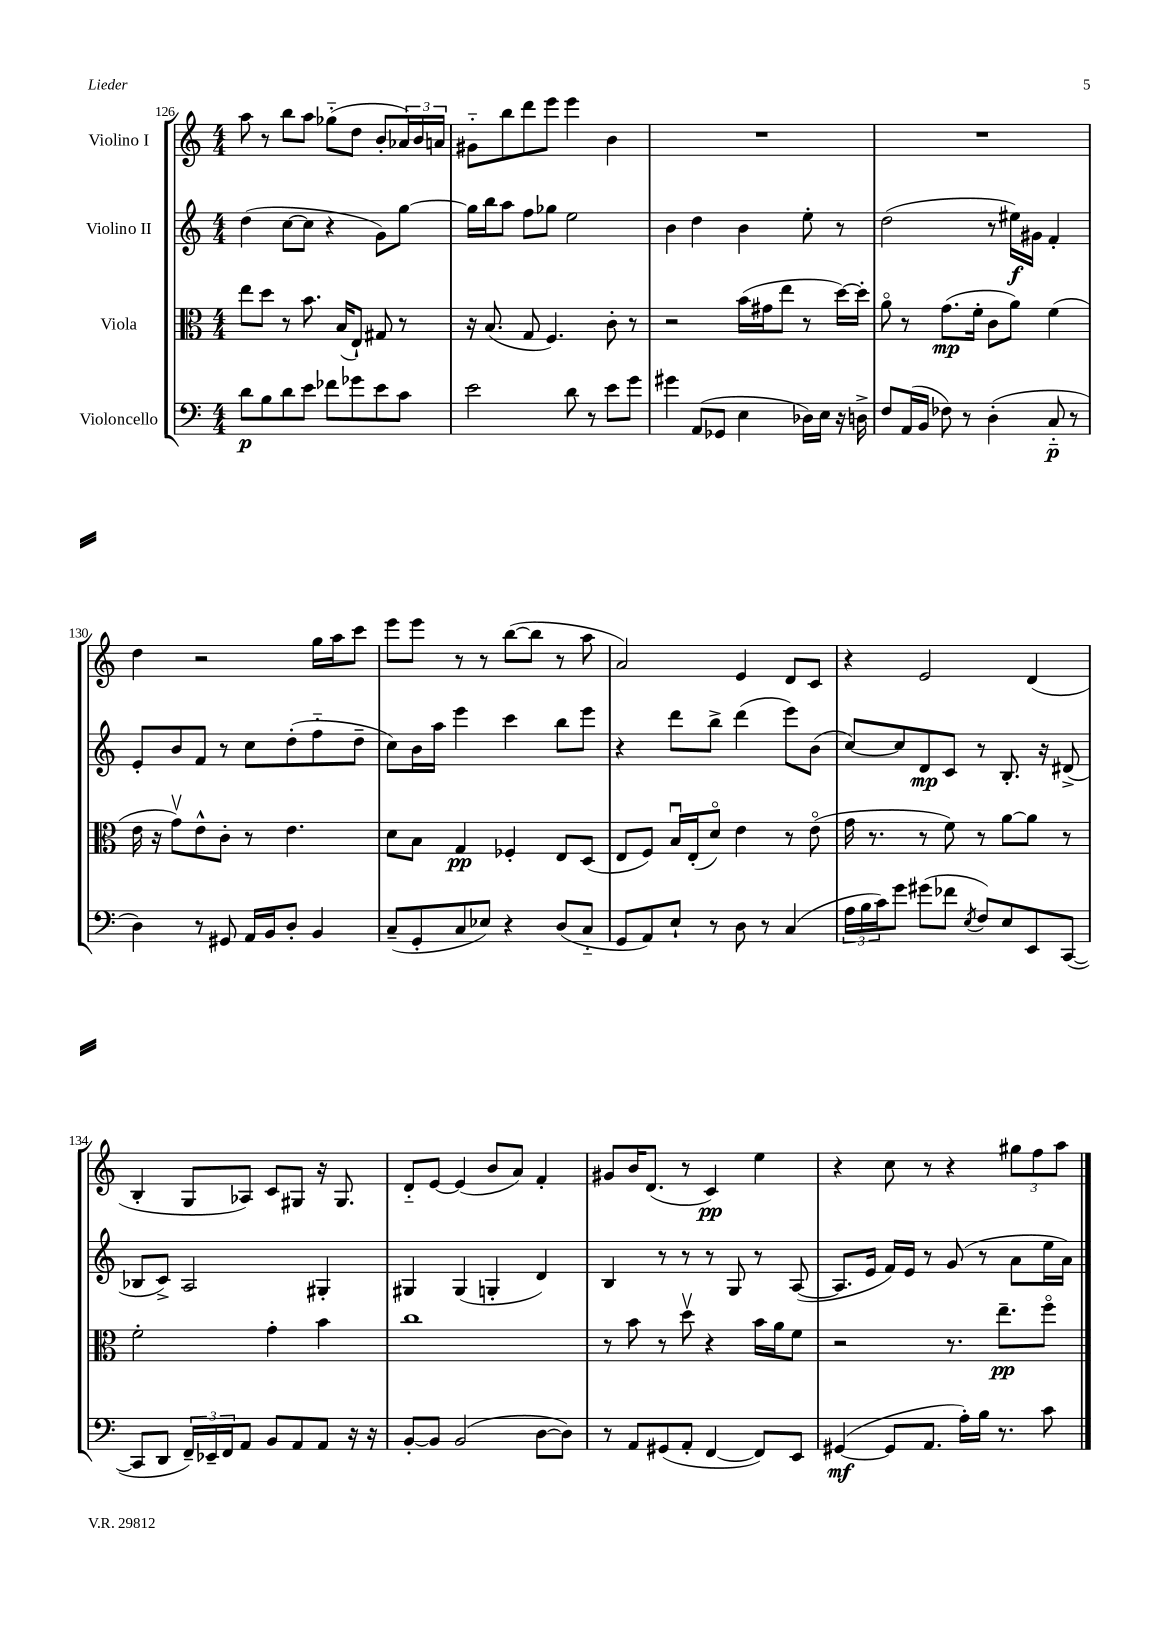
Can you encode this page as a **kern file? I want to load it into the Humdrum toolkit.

**kern	**dynam	**kern	**dynam	**kern	**dynam	**kern	**dynam
*part4	*part4	*part3	*part3	*part2	*part2	*part1	*part1
*staff4	*staff4	*staff3	*staff3	*staff2	*staff2	*staff1	*staff1
*I"Violoncello	*	*I"Viola	*	*I"Violino II	*	*I"Violino I	*
*clefF4	*	*clefC3	*	*clefG2	*	*clefG2	*
*k[]	*	*k[]	*	*k[]	*	*k[]	*
*M4/4	*	*M4/4	*	*M4/4	*	*M4/4	*
=126	=126	=126	=126	=126	=126	=126	=126
8d\L	p	8ee\L	.	(4dd\	.	8aa\	.
8B\	.	8dd\J	.	.	.	8r	.
8d\	.	8r	.	[8cc\L	.	8bb\L	.
8e\J	.	8.b\	.	8cc\J]	.	8aa\J	.
8f-X\L	.	.	.	4r	.	(8gg-X\L	.
.	.	(16B/KL	.	.	.	.	.
8g-X\	.	8E`/J)	.	.	.	8dd\J	.
8e\	.	8G#X/	.	8g\L)	.	8b'/L	.
8c\J	.	8r	.	[8gg\J	.	24a-X/L)	.
.	.	.	.	.	.	24b/	.
.	.	.	.	.	.	24an/JJ	.
=127	=127	=127	=127	=127	=127	=127	=127
2e\	.	16r	.	16gg\LL]	.	8g#X\L	.
.	.	(8.B/	.	16bb\J	.	.	.
.	.	.	.	8aa\J	.	8bb\	.
.	.	8G/	.	8ff\L	.	8ddd\	.
.	.	4.F/)	.	8gg-X\J	.	8eee\J	.
8d\	.	.	.	2ee\	.	4eee\	.
8r	.	.	.	.	.	.	.
8e\L	.	8c'\	.	.	.	4b\	.
8g\J	.	8r	.	.	.	.	.
=128	=128	=128	=128	=128	=128	=128	=128
4g#X\	.	2r	.	4b\	.	1r	.
(8AA/L	.	.	.	4dd\	.	.	.
8GG-X/J	.	.	.	.	.	.	.
4E\	.	(16b\LL	.	4b\	.	.	.
.	.	16g#X\J	.	.	.	.	.
.	.	8ee\J	.	.	.	.	.
16D-X\LL)	.	8r	.	8ee'\	.	.	.
16E\JJ	.	.	.	.	.	.	.
16r	.	[16dd\LL)	.	8r	.	.	.
16Dn^\	.	16dd'\JJ]	.	.	.	.	.
=129	=129	=129	=129	=129	=129	=129	=129
8F/L	.	8a\	.	(2dd\	.	1r	.
(16AA/L	.	8r	.	.	.	.	.
16BB/JJ	.	.	.	.	.	.	.
8F-X\)	.	(8.g\L	mp	.	.	.	.
8r	.	.	.	.	.	.	.
.	.	16f'\Jk	.	.	.	.	.
(4D'\	.	8c\L	.	8r	.	.	.
.	.	8a\J)	.	16ee#X\LL)	f	.	.
.	.	.	.	16g#X\JJ	.	.	.
8C/	p	(4f\	.	4f'/	.	.	.
8r	.	.	.	.	.	.	.
!!LO:LB:g=z
=130	=130	=130	=130	=130	=130	=130	=130
4D\)	.	16e\	.	8e'/L	.	4dd\	.
.	.	16r	.	.	.	.	.
.	.	8gv\L)	.	8b/	.	.	.
8r	.	8e^^\	.	8f/J	.	2r	.
8GG#X/	.	8c'\J	.	8r	.	.	.
16AA/LL	.	8r	.	8cc\L	.	.	.
16BB/J	.	.	.	.	.	.	.
8D'/J	.	4.e\	.	(8dd'\	.	.	.
4BB/	.	.	.	8ff\	.	16gg\LL	.
.	.	.	.	.	.	16aa\J	.
.	.	.	.	8dd~\J	.	8ccc\J	.
=131	=131	=131	=131	=131	=131	=131	=131
(8C~/L	.	8d\L	.	8cc\L)	.	8eee\L	.
8GG'/	.	8B\J	.	16b\L	.	8eee\J	.
.	.	.	.	16aa\JJ	.	.	.
8C/	.	4G/	pp	4eee\	.	8r	.
8E-X/J)	.	.	.	.	.	8r	.
4r	.	4F-X'/	.	4ccc\	.	([8bb\L	.
.	.	.	.	.	.	8bb\J]	.
(8D/L	.	8E/L	.	8bb\L	.	8r	.
8C/J	.	(8D/J	.	8eee\J	.	8aa\	.
=132	=132	=132	=132	=132	=132	=132	=132
8GG/L	.	8E/L	.	4r	.	2a/)	.
8AA/)	.	8F/J)	.	.	.	.	.
8E`/J	.	16Bu/LL	.	8ddd\L	.	.	.
.	.	(16E'/J	.	.	.	.	.
8r	.	8d/J)	.	8bb^\J	.	.	.
8D\	.	4e\	.	(4ddd\	.	4e/	.
8r	.	.	.	.	.	.	.
(4C/	.	8r	.	8eee\L)	.	8d/L	.
.	.	(8e\	.	(8b\J	.	8c/J	.
=133	=133	=133	=133	=133	=133	=133	=133
24A\LL	.	16g\	.	[8cc/L)	.	4r	.
24B\	.	.	.	.	.	.	.
.	.	8.r	.	.	.	.	.
24c\J)	.	.	.	.	.	.	.
8g\J	.	.	.	8cc/]	.	.	.
(8g#X\L	.	8r	.	8d/	mp	2e/	.
8f-X\J	.	8f\)	.	8c/J	.	.	.
8qE/	.	.	.	.	.	.	.
8F/L)	.	8r	.	8r	.	.	.
8E/	.	[8a\L	.	8.B'/	.	.	.
8EE/	.	8a\J]	.	.	.	(4d/	.
.	.	.	.	16r	.	.	.
([8CC/J	.	8r	.	(8d#X^/	.	.	.
!!LO:LB:g=z
=134	=134	=134	=134	=134	=134	=134	=134
8CC/L]	.	2f'\	.	8B-X/L	.	4B'/	.
8DD/J	.	.	.	8c^/J)	.	.	.
24FF~/LL)	.	.	.	2A/	.	8G/L	.
24EE-X~/	.	.	.	.	.	.	.
24FF/J	.	.	.	.	.	.	.
8AA/J	.	.	.	.	.	8A-X/J)	.
8BB/L	.	4g'\	.	.	.	8c/L	.
8AA/	.	.	.	.	.	8G#X/J	.
8AA/J	.	4b\	.	4G#X'/	.	16r	.
.	.	.	.	.	.	8.G#/	.
16r	.	.	.	.	.	.	.
16r	.	.	.	.	.	.	.
=135	=135	=135	=135	=135	=135	=135	=135
[8BB'/L	.	1cc	.	4G#X/	.	8d/L	.
8BB/J]	.	.	.	.	.	[8e/J	.
(2BB/	.	.	.	(4G#/	.	(4e/]	.
.	.	.	.	4Gn'/	.	8b/L	.
.	.	.	.	.	.	8a/J)	.
[8D\L	.	.	.	4d/)	.	4f'/	.
8D\J])	.	.	.	.	.	.	.
=136	=136	=136	=136	=136	=136	=136	=136
8r	.	8r	.	4B/	.	8g#X/L	.
8AA/L	.	8b\	.	.	.	16b/K	.
.	.	.	.	.	.	(8.d/J	.
(8GG#X/	.	8r	.	8r	.	.	.
8AA'/J	.	8ddv\	.	8r	.	8r	.
[4FF/	.	4r	.	8r	.	4c/)	pp
.	.	.	.	8G/	.	.	.
8FF/L])	.	16b\LL	.	8r	.	4ee\	.
.	.	16a\J	.	.	.	.	.
8EE/J	.	8f\J	.	([8A/	.	.	.
=137	=137	=137	=137	=137	=137	=137	=137
([4GG#X/	mf	2r	.	8.A/L]	.	4r	.
.	.	.	.	16e/Jk	.	.	.
8GG#/L]	.	.	.	16f/LL)	.	8cc\	.
.	.	.	.	16e/JJ	.	.	.
8.AA/J	.	.	.	8r	.	8r	.
.	.	8.r	.	(8g/	.	4r	.
16A'\LL)	.	.	.	.	.	.	.
16B\JJ	.	.	.	8r	.	.	.
8.r	.	8.ee~\L	pp	.	.	.	.
.	.	.	.	8a\L	.	12gg#X\L	.
.	.	.	.	.	.	12ff\	.
8c\	.	8ff\J	.	16ee\L	.	.	.
.	.	.	.	.	.	12aa\J	.
.	.	.	.	16a\JJ)	.	.	.
==	==	==	==	==	==	==	==
*-	*-	*-	*-	*-	*-	*-	*-
